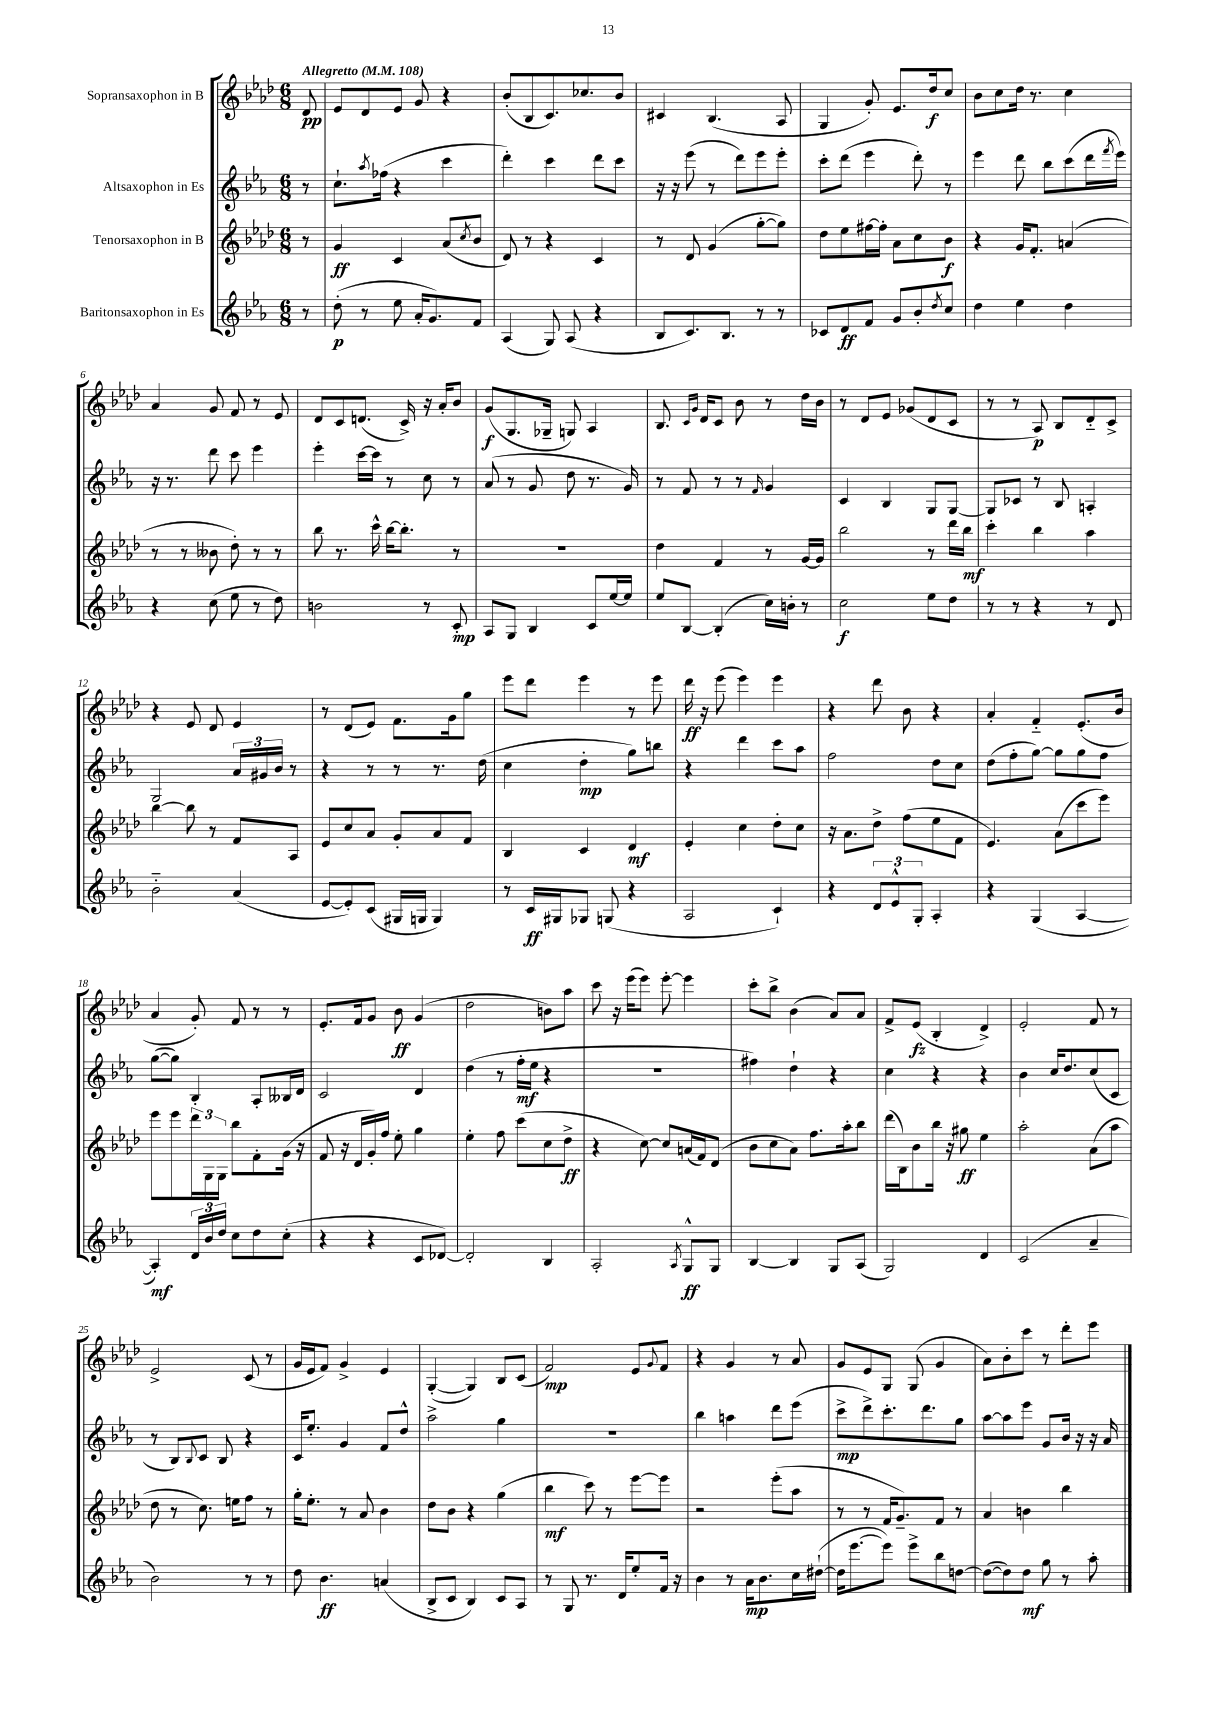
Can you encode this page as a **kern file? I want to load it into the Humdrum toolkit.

**kern	**dynam	**kern	**dynam	**kern	**dynam	**kern	**dynam
*part4	*part4	*part3	*part3	*part2	*part2	*part1	*part1
*staff4	*staff4	*staff3	*staff3	*staff2	*staff2	*staff1	*staff1
*I"Baritonsaxophon in Es	*	*I"Tenorsaxophon in B	*	*I"Altsaxophon in Es	*	*I"Sopransaxophon in B	*
*clefG2	*	*clefG2	*	*clefG2	*	*clefG2	*
*k[b-e-a-]	*	*k[b-e-a-d-]	*	*k[b-e-a-]	*	*k[b-e-a-d-]	*
*M6/8	*	*M6/8	*	*M6/8	*	*M6/8	*
*MM108	*	*MM108	*	*MM108	*	*MM108	*
=	=	=	=	=	=	=	=
!	!	!	!	!	!	!LO:TX:a:B:t=Allegretto	!
8r	.	8r	.	8r	.	8d-/	pp
=1	=1	=1	=1	=1	=1	=1	=1
(8dd'\	p	4g/	ff	8.cc`\L	.	8e-/L	.
8r	.	.	.	.	.	8d-/	.
.	.	.	.	8qaa-/	.	.	.
.	.	.	.	(16ff-X\Jk	.	.	.
8ee-\	.	4c/	.	4r	.	8e-/J	.
16a-'/KL	.	.	.	.	.	8g/	.
8.g/)	.	.	.	.	.	.	.
.	.	(8a-/L	.	4ccc\	.	4r	.
.	.	8qcc/	.	.	.	.	.
8f/J	.	8b-/J	.	.	.	.	.
=2	=2	=2	=2	=2	=2	=2	=2
(4A-/	.	8d-/)	.	4ddd'\)	.	(8b-'/L	.
.	.	8r	.	.	.	8B-/	.
8G/)	.	4r	.	4ccc\	.	8.c/)	.
(8A-/	.	.	.	.	.	.	.
.	.	.	.	.	.	8.cc-X/	.
4r	.	4c/	.	8ddd\L	.	.	.
.	.	.	.	8ccc\J	.	8b-/J	.
=3	=3	=3	=3	=3	=3	=3	=3
8B-/L	.	8r	.	16r	.	4c#X/	.
.	.	.	.	16r	.	.	.
8.c/)	.	8d-/	.	(8eee-\	.	.	.
.	.	(4g/	.	8r	.	(4.B-/	.
8.B-/J	.	.	.	.	.	.	.
.	.	.	.	8ddd\L)	.	.	.
8r	.	[8gg'\L	.	8eee-\	.	.	.
8r	.	8gg\J])	.	8eee-'\J	.	8A-/	.
=4	=4	=4	=4	=4	=4	=4	=4
8c-X/L	.	8dd-\L	.	8ccc'\L	.	4G/	.
8d/	ff	8ee-\	.	(8ddd\J	.	.	.
8f/J	.	[16ff#X\L	.	4eee-\	.	8g'/)	.
.	.	16ff#'\JJ]	.	.	.	.	.
8g/L	.	8a-\L	.	.	.	8.e-/L	.
8b-'/	.	8cc\	.	8ddd'\)	.	.	.
.	.	.	.	.	.	16dd-/k	f
8qdd/	.	.	.	.	.	.	.
8cc/J	.	8b-\J	f	8r	.	8cc/J	.
=5	=5	=5	=5	=5	=5	=5	=5
4dd\	.	4r	.	4eee-\	.	8b-\L	.
.	.	.	.	.	.	8cc\	.
4ee-\	.	16g/KL	.	8ddd\	.	16dd-\Jk	.
.	.	8.f'/J	.	.	.	8.r	.
.	.	.	.	8bb-\L	.	.	.
4dd\	.	(4an/	.	(8ccc\	.	4cc\	.
.	.	.	.	16ddd\L	.	.	.
.	.	.	.	8qfff/	.	.	.
.	.	.	.	16eee-\JJ)	.	.	.
!!LO:LB:g=z
=6	=6	=6	=6	=6	=6	=6	=6
4r	.	8r	.	16r	.	4a-/	.
.	.	.	.	8.r	.	.	.
.	.	8r	.	.	.	.	.
(8cc\	.	8b--X\	.	8ddd\	.	8g/	.
8ee-\	.	8dd-'\)	.	8ccc\	.	8f/	.
8r	.	8r	.	4eee-\	.	8r	.
8dd\)	.	8r	.	.	.	8e-/	.
=7	=7	=7	=7	=7	=7	=7	=7
2bn\	.	8bb-\	.	4eee-'\	.	8d-/L	.
.	.	8.r	.	.	.	8c/	.
.	.	.	.	[16ccc\LL	.	(8.dn/J	.
.	.	16ccc^^\	.	16ccc\JJ]	.	.	.
.	.	[16bb-\KL	.	8r	.	.	.
.	.	8.bb-'\J]	.	.	.	16c^/)	.
8r	.	.	.	8cc\	.	16r	.
.	.	.	.	.	.	16a-'/KL	.
8c'/	mp	8r	.	8r	.	8b-/J	.
=8	=8	=8	=8	=8	=8	=8	=8
8A-/L	.	2.r	.	(8a-/	.	(8g/L	f
8G/J	.	.	.	8r	.	8.G/	.
4B-/	.	.	.	8g/	.	.	.
.	.	.	.	.	.	16G-X~/Jk	.
.	.	.	.	8dd\	.	8Gn/)	.
8c/L	.	.	.	8.r	.	4A-/	.
[16ee-/L	.	.	.	.	.	.	.
16ee-/JJ]	.	.	.	16g/)	.	.	.
=9	=9	=9	=9	=9	=9	=9	=9
8ee-/L	.	4dd-\	.	8r	.	8.B-/	.
[8B-/J	.	.	.	8f/	.	.	.
.	.	.	.	.	.	16qqc/LL	.
.	.	.	.	.	.	16qqg/JJ	.
.	.	.	.	.	.	16d-/KL	.
(4B-'/]	.	4f/	.	8r	.	8c/J	.
.	.	.	.	8r	.	8b-\	.
.	.	.	.	16qqf/	.	.	.
16cc\LL)	.	8r	.	4g/	.	8r	.
16bn'\JJ	.	.	.	.	.	.	.
8r	.	[16g/LL	.	.	.	16dd-\LL	.
.	.	16g/JJ]	.	.	.	16b-\JJ	.
=10	=10	=10	=10	=10	=10	=10	=10
2cc\	f	2bb-\	.	4c/	.	8r	.
.	.	.	.	.	.	8d-/L	.
.	.	.	.	4B-/	.	8e-/J	.
.	.	.	.	.	.	(8g-X/L	.
8ee-\L	.	8r	.	8G/L	.	8d-/	.
8dd\J	.	16ddd-\LL	.	[8G/J	.	8c/J	.
.	.	16bb-\JJ	mf	.	.	.	.
=11	=11	=11	=11	=11	=11	=11	=11
8r	.	4ccc'\	.	8G/L]	.	8r	.
8r	.	.	.	8c-X/J	.	8r	.
4r	.	4bb-\	.	8r	.	8A-/)	p
.	.	.	.	8B-/	.	8B-/L	.
8r	.	4aa-\	.	4An'/	.	8d-/	.
8d/	.	.	.	.	.	8c^/J	.
!!LO:LB:g=z
=12	=12	=12	=12	=12	=12	=12	=12
2b-\	.	[4bb-\	.	2G/	.	4r	.
.	.	8bb-\]	.	.	.	8e-/	.
.	.	8r	.	.	.	8d-/	.
(4a-/	.	8f/L	.	24a-/LL	.	4e-/	.
.	.	.	.	24g#X/	.	.	.
.	.	.	.	24b-/JJ	.	.	.
.	.	8A-/J	.	8r	.	.	.
=13	=13	=13	=13	=13	=13	=13	=13
[8e-/L	.	8e-/L	.	4r	.	8r	.
8e-'/])	.	8cc/	.	.	.	(8d-/L	.
(8c/J	.	8a-/J	.	8r	.	8e-/J)	.
16G#X/LL	.	8g'/L	.	8r	.	8.f\L	.
16Gn/JJ	.	.	.	.	.	.	.
4G/)	.	8a-/	.	8.r	.	.	.
.	.	.	.	.	.	16g\k	.
.	.	8f/J	.	.	.	8gg\J	.
.	.	.	.	(16dd\	.	.	.
=14	=14	=14	=14	=14	=14	=14	=14
8r	.	4B-/	.	4cc\	.	8eee-\L	.
16c/LL	ff	.	.	.	.	8ddd-\J	.
16G#X/J	.	.	.	.	.	.	.
8G-X/J	.	4c/	.	4dd'\	mp	4eee-\	.
(8Gn/	.	.	.	.	.	.	.
4r	.	4d-/	mf	8gg\L)	.	8r	.
.	.	.	.	8bbn\J	.	8eee-\	.
=15	=15	=15	=15	=15	=15	=15	=15
2A-/	.	4e-'/	.	4r	.	16ddd-\	ff
.	.	.	.	.	.	16r	.
.	.	.	.	.	.	(8eee-\	.
.	.	4cc\	.	4ddd\	.	4eee-\)	.
4c`/)	.	8dd-'\L	.	8ccc\L	.	4eee-\	.
.	.	8cc\J	.	8aa-\J	.	.	.
=16	=16	=16	=16	=16	=16	=16	=16
4r	.	16r	.	2ff\	.	4r	.
.	.	8.a-\L	.	.	.	.	.
12d/L	.	8dd-^\J	.	.	.	8ddd-\	.
12e-^^/	.	.	.	.	.	.	.
.	.	(8ff\L	.	.	.	8b-\	.
12G'/J	.	.	.	.	.	.	.
4A-'/	.	8ee-\	.	8dd\L	.	4r	.
.	.	8f\J	.	8cc\J	.	.	.
=17	=17	=17	=17	=17	=17	=17	=17
4r	.	4.e-/)	.	(8dd\L	.	4a-'/	.
.	.	.	.	8ff'\	.	.	.
(4G/	.	.	.	[8gg\J)	.	4f/	.
.	.	(8a-\L	.	8gg\L]	.	.	.
[4A-/	.	8ccc\	.	8gg\	.	(8.e-'/L	.
.	.	8eee-\J)	.	8ff\J	.	.	.
.	.	.	.	.	.	16b-/Jk	.
!!LO:LB:g=z
=18	=18	=18	=18	=18	=18	=18	=18
4A-'/])	mf	8eee-\L	.	([8gg\L	.	4a-/	.
.	.	8eee-\	.	8gg\J])	.	.	.
24d/LL	.	24ddd-\L	.	4B-'/	.	8g'/)	.
24b-/	.	24G\	.	.	.	.	.
24dd/JJ	.	24G\JJ	.	.	.	.	.
8cc\L	.	8bb-\L	.	.	.	8f/	.
8dd\	.	8f'\	.	8A-'/L	.	8r	.
(8cc'\J	.	(16g\Jk	.	16B--X/L	.	8r	.
.	.	16r	.	16d/JJ	.	.	.
=19	=19	=19	=19	=19	=19	=19	=19
4r	.	8f/	.	2c/	.	8.e-'/L	.
.	.	16r	.	.	.	.	.
.	.	16d-/LL	.	.	.	16f/k	.
4r	.	16g'/)	.	.	.	8g/J	.
.	.	16ff/JJ	.	.	.	.	.
.	.	8ee-'\	.	.	.	8b-\	ff
8c/L	.	4gg\	.	4d/	.	(4g/	.
[8d-X/J)	.	.	.	.	.	.	.
=20	=20	=20	=20	=20	=20	=20	=20
2d-'/]	.	4ee-'\	.	(4dd\	.	2dd-\	.
.	.	8ff\	.	8r	.	.	.
.	.	(8ccc\L	.	16ff'\LL	mf	.	.
.	.	.	.	16ee-\JJ	.	.	.
4B-/	.	8cc\	.	4r	.	8bn\L)	.
.	.	8dd-^\J	ff	.	.	8aa-\J	.
=21	=21	=21	=21	=21	=21	=21	=21
2A-'/	.	4r	.	2.r	.	8ccc\	.
.	.	.	.	.	.	16r	.
.	.	.	.	.	.	(16eee-\KL	.
.	.	[8cc\)	.	.	.	8eee-\J)	.
.	.	8cc/L]	.	.	.	[8eee-'\	.
8qA-/	.	.	.	.	.	.	.
8G^^/L	ff	(16an/L	.	.	.	4eee-\]	.
.	.	16f/J)	.	.	.	.	.
8G/J	.	(8d-/J	.	.	.	.	.
=22	=22	=22	=22	=22	=22	=22	=22
[4B-/	.	8b-\L	.	4ff#X\)	.	8ccc'\L	.
.	.	8cc\	.	.	.	8bb-^\J	.
4B-/]	.	8a-\J)	.	4dd`\	.	(4b-\	.
.	.	8.ff\L	.	.	.	.	.
8G/L	.	.	.	4r	.	8a-/L)	.
.	.	16aa-'\k	.	.	.	.	.
(8A-/J	.	8bb-\J	.	.	.	8a-/J	.
=23	=23	=23	=23	=23	=23	=23	=23
2G/)	.	(16ddd-\LL	.	4cc\	.	8f^/L	.
.	.	16B-\J)	.	.	.	.	.
.	.	8b-\	.	.	.	(8e-/J	fz
.	.	16bb-\Jk	.	4r	.	4B-'/	.
.	.	16r	.	.	.	.	.
.	.	8gg#X\	ff	.	.	.	.
4d/	.	4ee-\	.	4r	.	4d-^/)	.
=24	=24	=24	=24	=24	=24	=24	=24
(2c/	.	2aa-'\	.	4b-\	.	2e-'/	.
.	.	.	.	16cc/KL	.	.	.
.	.	.	.	8.dd/	.	.	.
4a-~/	.	(8a-\L	.	(8cc/	.	8f/	.
.	.	8aa-\J	.	8c/J	.	8r	.
!!LO:LB:g=z
=25	=25	=25	=25	=25	=25	=25	=25
2b-\)	.	8dd-\	.	8r	.	2e-^/	.
.	.	8r	.	8B-/L)	.	.	.
.	.	.	.	8qqB-/	.	.	.
.	.	8.cc\)	.	8c/J	.	.	.
.	.	.	.	8B-/	.	.	.
.	.	16een\KL	.	.	.	.	.
8r	.	8ff\J	.	4r	.	(8c/	.
8r	.	8r	.	.	.	8r	.
=26	=26	=26	=26	=26	=26	=26	=26
8dd\	.	16gg'\KL	.	16c/KL	.	16g/LL	.
.	.	8.ee-'\J	.	8.ee-'/J	.	16e-/J	.
4.b-\	ff	.	.	.	.	8f/J)	.
.	.	8r	.	4g/	.	4g^/	.
.	.	8a-/	.	.	.	.	.
(4an/	.	4b-\	.	8f/L	.	4e-/	.
.	.	.	.	8dd^^/J	.	.	.
=27	=27	=27	=27	=27	=27	=27	=27
8B-^/L	.	8dd-\L	.	2aa-^\	.	([4G'/	.
8c/J	.	8b-\J	.	.	.	.	.
4B-/)	.	4r	.	.	.	4G/])	.
8c/L	.	(4gg\	.	4gg\	.	8B-/L	.
8A-/J	.	.	.	.	.	(8c/J	.
=28	=28	=28	=28	=28	=28	=28	=28
8r	.	4bb-\	mf	2.r	.	2f/)	mp
8G/	.	.	.	.	.	.	.
8.r	.	8ccc\)	.	.	.	.	.
.	.	8r	.	.	.	.	.
16d/KL	.	.	.	.	.	.	.
8ee-'/	.	[8eee-\L	.	.	.	8e-/L	.
.	.	.	.	.	.	8qqg/	.
16f/Jk	.	8eee-\J]	.	.	.	8f/J	.
16r	.	.	.	.	.	.	.
=29	=29	=29	=29	=29	=29	=29	=29
4b-\	.	2r	.	4bb-\	.	4r	.
8r	.	.	.	4aan\	.	4g/	.
16a-\KL	mp	.	.	.	.	.	.
8.b-\	.	.	.	.	.	.	.
.	.	(8eee-'\L	.	8ddd\L	.	8r	.
16cc\L	.	8aa-\J	.	(8eee-\J	.	8a-/	.
([16dd#X`\JJ	.	.	.	.	.	.	.
=30	=30	=30	=30	=30	=30	=30	=30
16dd#\KL]	.	8r	.	8ccc^\L	mp	8g/L	.
[8.eee-\	.	.	.	.	.	.	.
.	.	8r	.	8ddd^\)	.	8e-/	.
8eee-\J])	.	16f/KL	.	8.ccc'\	.	8G/J	.
.	.	8.g~/)	.	.	.	.	.
8eee-^\L	.	.	.	.	.	(8G/	.
.	.	.	.	8.ddd\	.	.	.
8bb-\	.	8f/J	.	.	.	4g/	.
[8ddn\J	.	8r	.	8gg\J	.	.	.
=31	=31	=31	=31	=31	=31	=31	=31
(8dd\L_	.	4a-/	.	[8aa-\L	.	8a-\L)	.
8dd\])	.	.	.	8aa-\]	.	8b-'\	.
8dd\J	mf	4bn\	.	8eee-\J	.	8ccc\J	.
8gg\	.	.	.	8g/L	.	8r	.
8r	.	4bb-\	.	16b-/Jk	.	8ddd-'\L	.
.	.	.	.	16r	.	.	.
8aa-'\	.	.	.	16r	.	8eee-\J	.
.	.	.	.	16a-/	.	.	.
==	==	==	==	==	==	==	==
*-	*-	*-	*-	*-	*-	*-	*-
